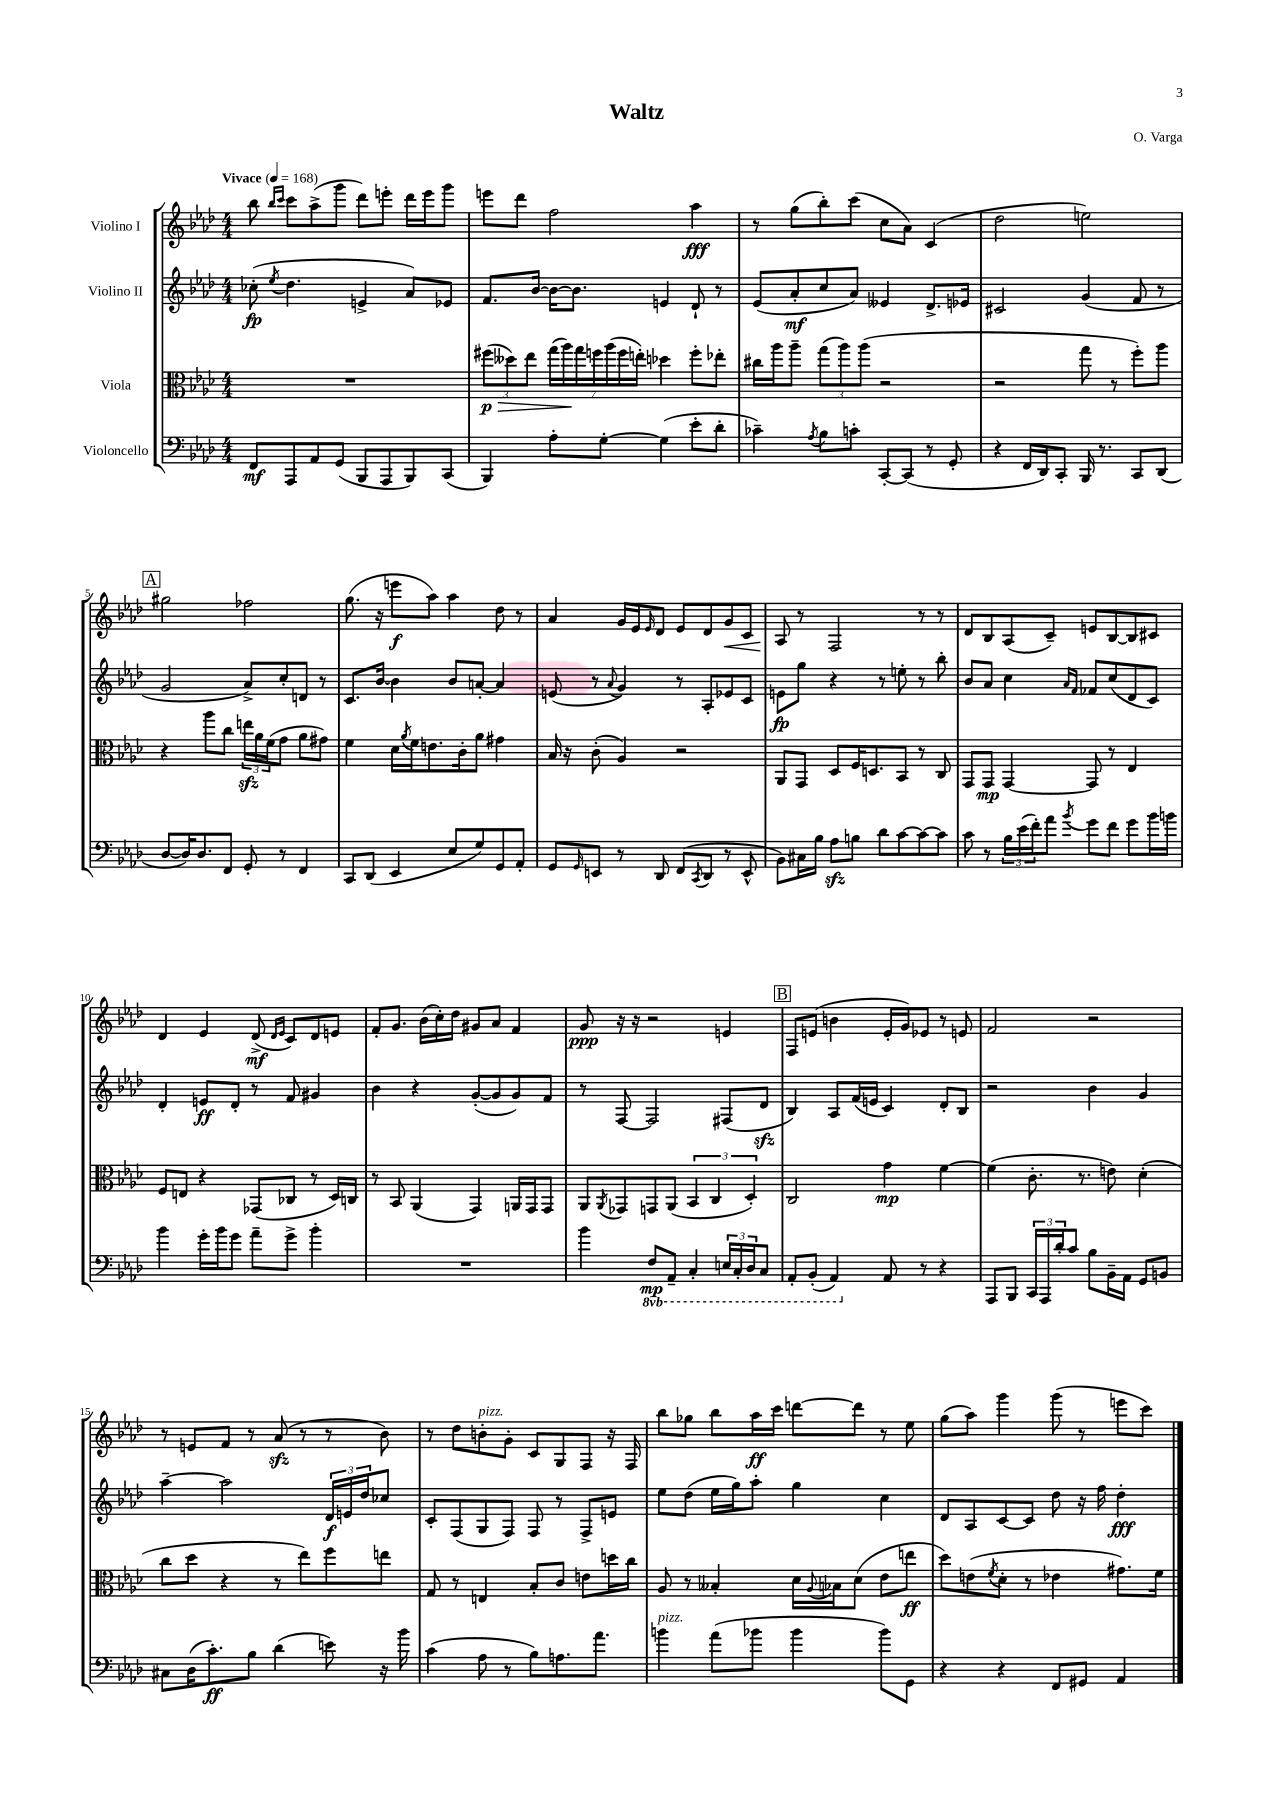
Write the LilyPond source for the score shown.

\header { title = "Waltz" composer = "O. Varga" }
<<
\new StaffGroup <<
\new Staff = "s0" \with { instrumentName = "Violino I" } {
    \clef treble \key aes \major \numericTimeSignature \time 4/4 \tempo "Vivace" 4 = 168
    bes''8 \grace { bes''16 c'''16 } c'''8 aes''8->( g'''8 des'''8) e'''8-. des'''16 e'''16 g'''8 |
    e'''8 des'''8 f''2 aes''4\fff |
    r8 g''8( bes''8-.) c'''8( c''8 aes'8) c'4( |
    des''2 e''2) |
    \mark \markup { \box "A" } gis''2 fes''2 |
    g''8.( r16 e'''8\f aes''8) aes''4 des''8 r8 |
    aes'4 g'16 ees'16 \grace { ees'16 } des'8 ees'8 des'8 g'8\< c'8 |
    aes8\! r8 f2 r8 r8 |
    des'8 bes8 aes8( c'8--) e'8 bes8~ bes8 cis'8 |
    des'4 ees'4 des'8->\mf( \grace { des'16 ees'16 } c'8) des'8 e'8 |
    f'8-. g'8. bes'16( c''16-.) des''16 gis'8 aes'8 f'4 |
    g'8\ppp r16 r16 r2 e'4 |
    \mark \markup { \box "B" } f8 e'8( b'4 e'16-. g'16) ees'8 r8 e'8 |
    f'2 r2 |
    r8 e'8 f'8 r8 aes'8\sfz( r8 r8 bes'8) |
    r8 des''8 b'8-.^\markup { \italic "pizz." } g'8-. c'8 g8 f8 r16 f16 |
    bes''8 ges''8 bes''8 aes''16\ff c'''16 d'''8~ d'''8 r8 ees''8 |
    g''8( aes''8) g'''4 g'''8( r8 e'''8 c'''8) \bar "|." |
}
\new Staff = "s1" \with { instrumentName = "Violino II" } {
    \clef treble \key aes \major \numericTimeSignature \time 4/4
    ces''8-.\fp( \acciaccatura { ees''8 } des''4. e'4-> aes'8) ees'8 |
    f'8. bes'16~ bes'16~ bes'8. e'4 des'8-! r8 |
    ees'8( aes'8-.\mf c''8 aes'8) eeses'4 des'8.-> ees'16 |
    cis'2 g'4( f'8 r8 |
    \mark \markup { \box "A" } g'2 aes'8->) c''8-. d'8 r8 |
    c'8. bes'16~ bes'4 bes'8 a'8~-. a'4 |
    e'8( r8 \appoggiatura { aes'8 } g'4) r8 aes8-. ees'8 c'8 |
    e'8\fp g''8 r4 r8 e''8-. r8 bes''8-. |
    bes'8 aes'8 c''4 \grace { aes'16 f'16 } fes'8 c''8( des'8 c'8) |
    des'4-. e'8\ff des'8-. r8 f'8 gis'4 |
    bes'4 r4 g'8~-.( g'8 g'8) f'8 |
    r8 f8~ f2 fis8( des'8\sfz |
    \mark \markup { \box "B" } bes4) aes8 f'16( e'16 c'4) des'8-. bes8 |
    r2 bes'4 g'4 |
    aes''4~-- aes''2 \tuplet 3/2 { des'16\f e'16 des''16 } ces''8 |
    c'8-. f8( g8 f8) f8 r8 f8-> e'8 |
    ees''8 des''8( ees''16 g''16) aes''8-. g''4 c''4 |
    des'8 aes8 c'8~ c'8 des''8 r16 f''16 des''4-.\fff \bar "|." |
}
\new Staff = "s2" \with { instrumentName = "Viola" } {
    \clef alto \key aes \major \numericTimeSignature \time 4/4
    R1 |
    \tuplet 3/2 { fis''8\p\>( deses''8) ees''8 } \tuplet 7/4 { g''16( aes''16\!) g''16 f''16 aes''16( f''16 e''16-.) } des''4 f''8-. ees''8-. |
    cis''16 aes''16 aes''8-- \tuplet 3/2 { g''8( aes''8) aes''8( } r2 |
    r2 g''8 r8 f''8-.) aes''8 |
    \mark \markup { \box "A" } r4 aes''8 c''8 \tuplet 3/2 { e''16\sfz aes'16 f'16( } g'8 aes'8 gis'8) |
    f'4 des'16 \acciaccatura { aes'8 } f'16 e'8. c'16-. aes'8 gis'4 |
    bes16 r16 c'8-.( aes4) r2 |
    aes,8 g,8 des8 f16 d8. bes,8 r8 c8 |
    g,8 g,8\mp g,4~ g,8 r8 ees4 |
    f8 e8 r4 ges,8( ces8 r8 des16) c16 |
    r8 bes,8 aes,4( g,4) a,16 g,16 g,8 |
    aes,8 \acciaccatura { aes,8 } ges,8 g,8 aes,8( \tuplet 3/2 { bes,4 c4 des4-.) } |
    \mark \markup { \box "B" } c2 g'4\mp f'4~ |
    f'4( c'8.-. r8. e'8) des'4-.( |
    c''8 des''8 r4 r8 ees''8) f''8 e''8 |
    g8 r8 e4 bes8-. c'8 e'8 d''16 c''16 |
    aes8 r8 beses4-. des'16 \appoggiatura { aes8 } bes16 des'8( ees'8 e''8\ff |
    des''8) e'8( \acciaccatura { f'8 } des'8-. r8 ees'4 gis'8.) f'16 \bar "|." |
}
\new Staff = "s3" \with { instrumentName = "Violoncello" } {
    \clef bass \key aes \major \numericTimeSignature \time 4/4 \set Staff.ottavationMarkups = #ottavation-simple-ordinals
    f,8\mf aes,,8 aes,8 g,8( bes,,8 aes,,8 bes,,8) c,8( |
    bes,,4) aes8-. g8~-. g4( ees'8-. des'8-. |
    ces'4--) \acciaccatura { aes8 } bes8 c'8-. c,8~-. c,8( r8 g,8-. |
    r4 f,16 des,16) c,8-. bes,,16 r8. c,8 des,8( |
    \mark \markup { \box "A" } des8~ des16) des8. f,8 g,8-. r8 f,4 |
    c,8 des,8( ees,4 ees8 g8) g,8 aes,8-. |
    g,8 \grace { g,16 } e,8 r8 des,8 f,8( \acciaccatura { c,8 } des,8 r8 e,8-^ |
    bes,8) cis16 bes16 aes8\sfz b8 des'8 c'8~ c'8~ c'8 |
    c'8 r8 \tuplet 3/2 { bes16 ees'16( f'16-.) } aes'8 \acciaccatura { bes'8 } g'8 f'8 g'8 bes'16 b'16 |
    bes'4 g'16-. bes'16 g'8 aes'8-- g'8-> bes'4-. |
    R1 |
    bes'4 \ottava #-1 f,8\mp aes,,8-- c,4-. \tuplet 3/2 { e,16 c,16-. des,16 } c,8 |
    \mark \markup { \box "B" } aes,,8-. bes,,8-.( aes,,4) \ottava #0 aes,8 r8 r4 |
    aes,,8 bes,,8 \tuplet 3/2 { c,16 aes,,16 des'16-. } c'8 bes8 bes,16-- aes,16 g,8 b,8 |
    cis8 des16( c'8.-.\ff) bes8 des'4( e'8) r16 bes'16 |
    c'4( aes8 r8 bes8) a8. aes'8. |
    b'4^\markup { \italic "pizz." } aes'8( bes'8 bes'4 bes'8) g,8 |
    r4 r4 f,8 gis,8 aes,4 \bar "|." |
}
>>
>>
